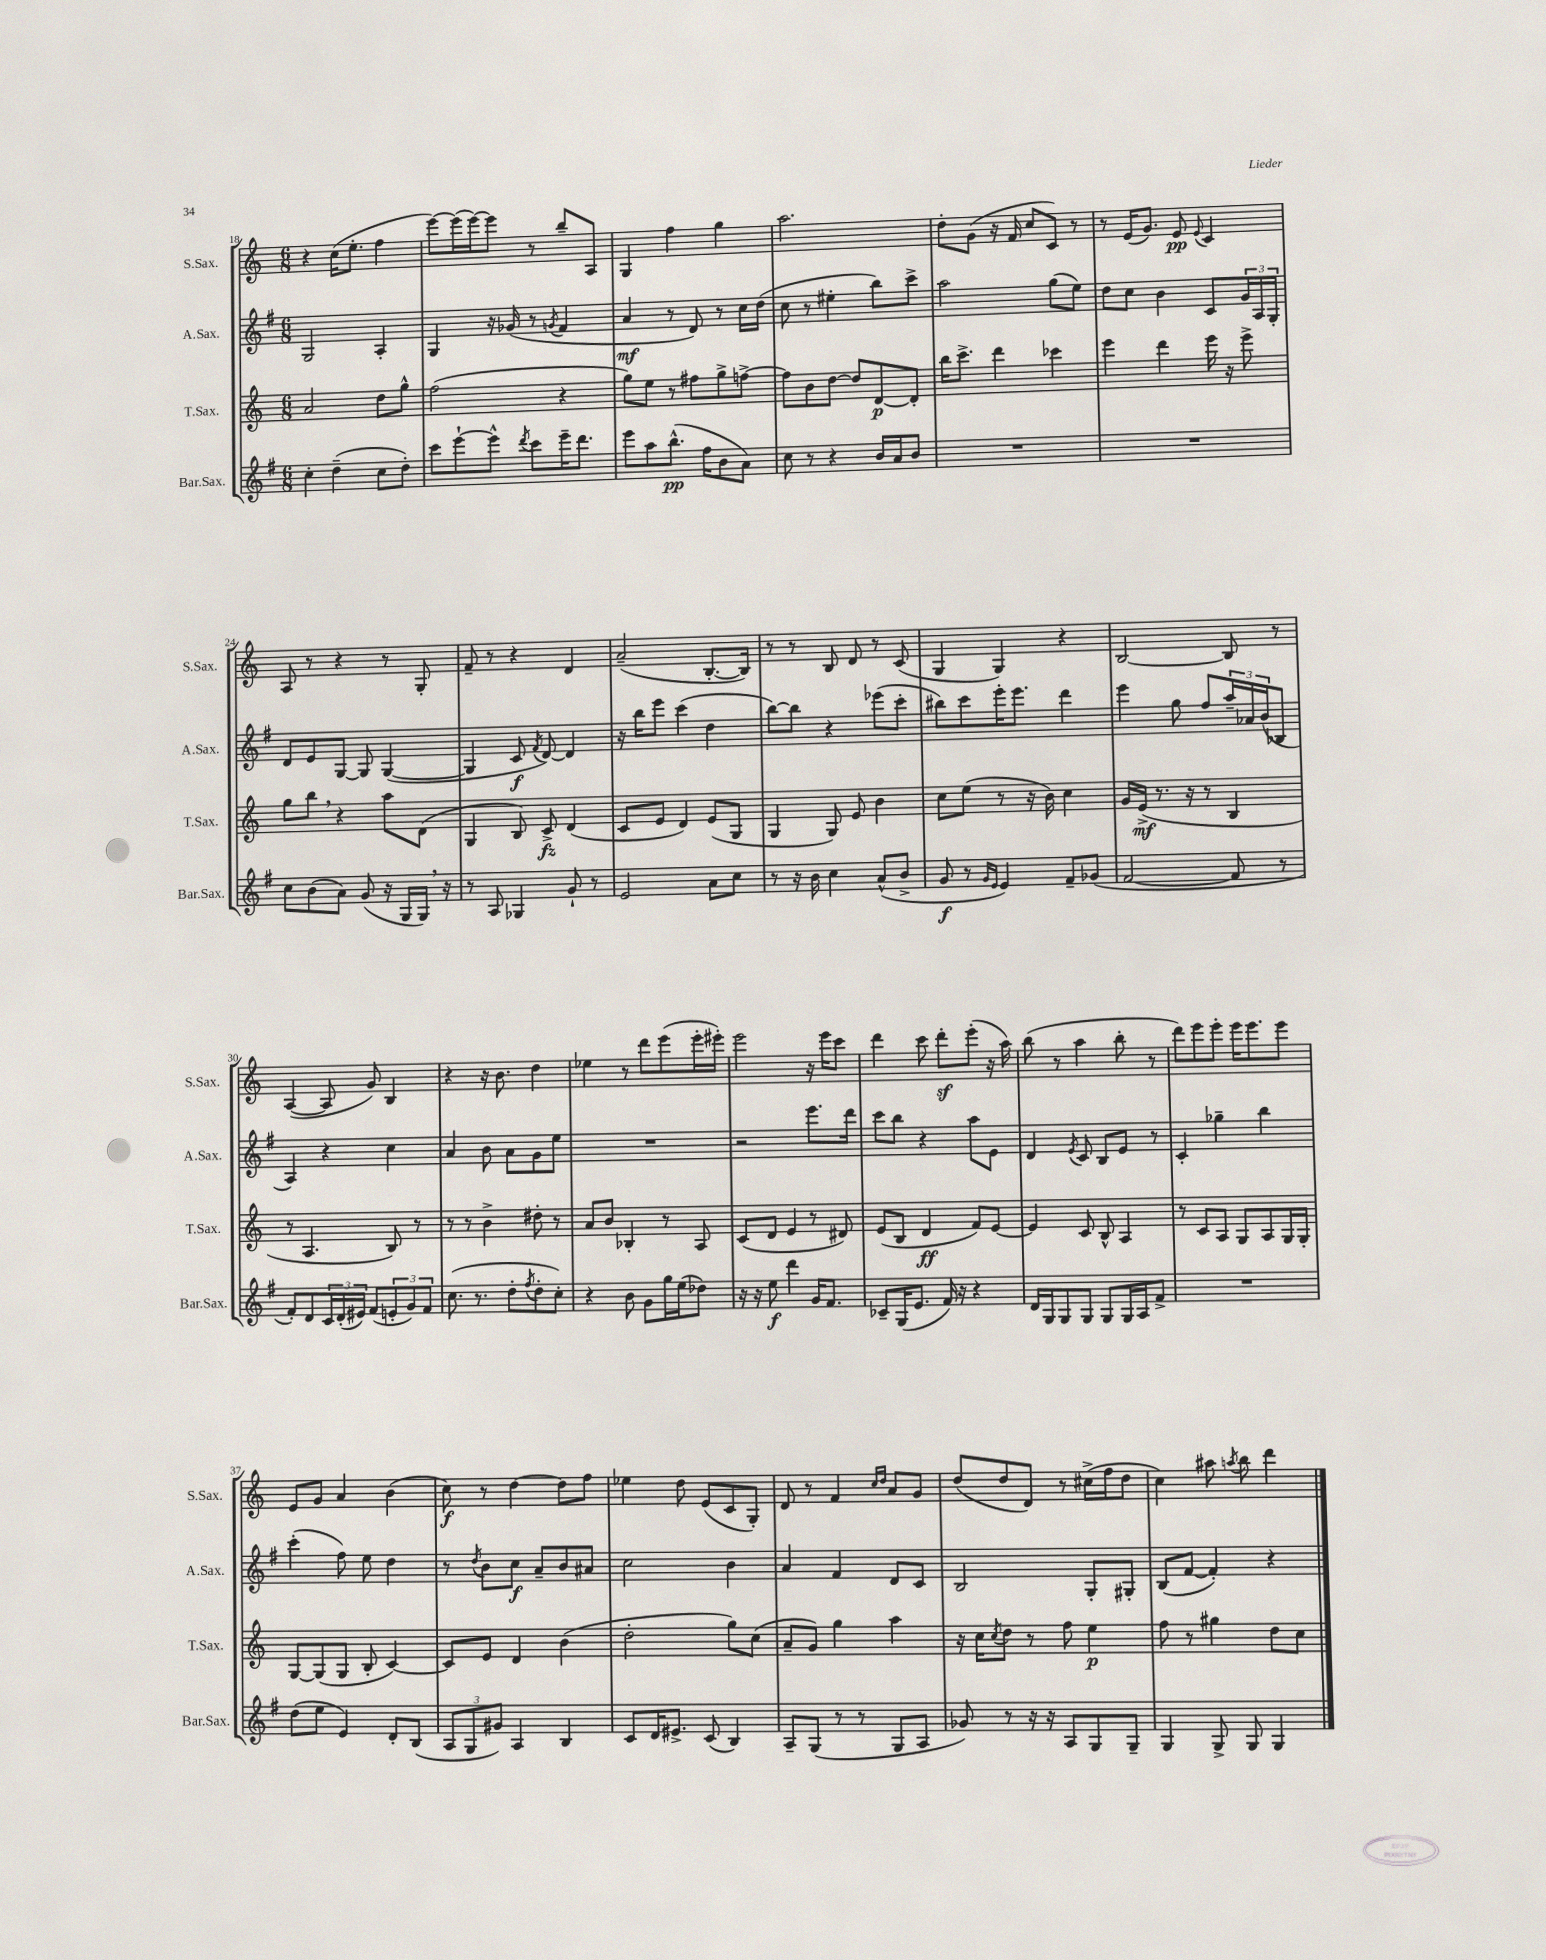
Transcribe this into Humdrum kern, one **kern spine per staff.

**kern	**kern	**kern	**kern
*staff4	*staff3	*staff2	*staff1
*clefG2	*clefG2	*clefG2	*clefG2
*k[f#]	*k[]	*k[f#]	*k[]
*M6/8	*M6/8	*M6/8	*M6/8
4cc'\	2a/	2G/	4r
(4dd~\	.	.	(16cc\LK
.	.	.	8.ee'\J
8cc\L	8dd\L	4A'/	4ff\
8dd'\J)	8gg^^\J	.	.
=	=	=	=
8ccc\L	(2ff\	4G/	[8eee\L)
[8eee`\	.	.	(16eee\]L
.	.	.	[16eee\J)
8eee^^\]J	.	16r	8eee\]J
.	.	(16g-/	.
8qddd/	.	.	.
8ccc\L	.	8r	8r
.	.	8qg/	.
16eee~\K	4r	4f#/	8bb~/L
8.ddd\J	.	.	.
.	.	.	8A/J
=	=	=	=
8eee\L	8gg\L)	4a/	4G/
8aa\	8ee\J	.	.
(8.bb^^\J	8r	8r	4ff\
.	8ff#\L	8d/)	.
16ff#\LK	.	.	.
8b\	8gg^\	8r	4gg\
8a\J)	[8ff^\J	16cc\LL	.
.	.	(16dd\JJ	.
=	=	=	=
8cc\	8ff\]L	8cc\	2.aa\
8r	8b\	8r	.
4r	[8dd\J	4ee#'\	.
.	8dd/]L	.	.
16b/LL	[8d/	8bb\L)	.
16a/J	.	.	.
8b/J	8d'/]J	8ccc^\J	.
=	=	=	=
2.r	16bb\LK	2aa\	8dd'\L
.	8.ccc^\J	.	.
.	.	.	(8g\J
.	4ddd\	.	16r
.	.	.	16f/
.	.	.	8cc/L
.	4ccc-\	(8gg\L	8c/J)
.	.	8ee\J)	8r
=	=	=	=
2.r	4eee\	8dd\L	8r
.	.	8cc\J	(16e/LK
.	.	.	8.g/J)
.	4ddd\	4b\	.
.	.	.	8e/
.	.	.	8qqe/
.	16eee\	8c/L	4c/
.	16r	.	.
.	8eee^\	24g/L	.
.	.	24A/	.
.	.	24G'/JJ	.
=	=	=	=
8cc\L	8gg\L	8d/L	8A/
(8b\	8bb\J	8e/	8r
8a\J)	4r	[8G/J	4r
(8g/	.	8G/]	.
16r	8aa\L	([4G/	8r
16G/LL	.	.	.
16G/JJ)	(8d\J	.	8G'/
16r	.	.	.
=	=	=	=
8r	4G/	4G/]	8f~/
8A/	.	.	8r
4G-/	8B/)	8c/	4r
.	.	8qf#/	.
.	8c^/	[8d/)	.
8g`/	(4d/	4d/]	4d/
8r	.	.	.
=	=	=	=
2e/	8c/L	16r	(2a~/
.	.	16bb\LK	.
.	8e/J	8eee\J	.
.	4d/)	(4ccc\	.
8a\L	(8e/L	4dd\	[8.B'/L
8cc\J	8G/J	.	.
.	.	.	16B/]Jk)
=	=	=	=
8r	4G/	[8bb\L)	8r
16r	.	8bb\]J	8r
16b\	.	.	.
4cc\	8G/)	4r	8B/
.	8e/	.	8d/
(8a^^/L	4b\	(8eee-\L	8r
8b^/J	.	8ccc'\J	(8c/
=	=	=	=
8g/	8cc\L	8bb#\L)	4G/
8r	(8ee\J	8ccc\	.
16qqg/LL	.	.	.
16qqe/JJ	.	.	.
4e/)	8r	16eee'\K	4G/)
.	.	8.eee\J	.
.	16r	.	.
.	16b\)	.	.
8f#~/L	4cc\	4ddd\	4r
(8g-/J	.	.	.
=	=	=	=
[2f#/	16g/LL	4eee\	[2B/
.	(16e^/JJ	.	.
.	8.r	.	.
.	.	8gg\	.
.	16r	.	.
.	8r	8ff#/L	.
8f#/]	4B/	24aa~/L	8B/]
.	.	24a-/	.
.	.	(24b/J	.
8r	.	8B-/J	8r
=	=	=	=
8f#'/L)	8r	4A/)	([4A/
8d/	4.A/	.	.
24c/L	.	4r	8A/]
(24d'/	.	.	.
24e#/JJ)	.	.	.
(8f#/L	.	.	8g/)
12e'/	8B/)	4cc\	4B/
12g/)	.	.	.
.	8r	.	.
12f#/J	.	.	.
=	=	=	=
(8.cc\	8r	4a/	4r
.	8r	.	.
8.r	.	.	.
.	4b^\	8b\	16r
.	.	.	8.b\
8dd'\L	.	8a\L	.
8qff#/	.	.	.
8dd'\	8dd#'\	8g\	4dd\
8cc'\J)	8r	8ee\J	.
=	=	=	=
4r	8a/L	2.r	4ee-\
.	8b/J	.	.
8b\	4B-'/	.	8r
8g\L	.	.	8ddd\L
16gg\L	8r	.	(8eee\
(16ee\J	.	.	.
8dd-\J)	8A/	.	16eee'\L
.	.	.	16eee#'\JJ)
=	=	=	=
16r	(8c/L	2r	2eee\
16r	.	.	.
8ee\	8d/J	.	.
4ddd\	4e/	.	.
16g/LK	8r	8.eee\L	16r
8.f#/J	.	.	16eee\LK
.	8d#/)	.	8ccc\J
.	.	16ddd\Jk	.
=	=	=	=
8c-~/L	(8e/L	8ccc\L	4ddd\
(16G/K	8B/J	8bb\J	.
8.e/J	.	.	.
.	4d/	4r	8ccc\
16f#/)	.	.	8ddd'\L
16r	.	.	.
4r	8f/L)	8aa\L	(8eee'\J
.	[8e/J	8e\J	16r
.	.	.	16aa\)
=	=	=	=
16d/LL	4e/]	4d/	(8bb\
16G/J	.	.	.
8G/	.	.	8r
.	.	8qe/	.
8G/J	8c/	8c/	4aa\
8G/L	8B^^/	8B/L	.
16G/L	4A/	8e/J	8bb'\
16A/J	.	.	.
8f#^/J	.	8r	8r
=	=	=	=
2.r	8r	4c'/	8ddd\L)
.	8c/L	.	8eee\
.	8A/J	4gg-~\	8eee'\J
.	8G/L	.	16eee\LK
.	.	.	8.eee\
.	8A/	4bb\	.
.	16G/L	.	8eee\J
.	16G'/JJ	.	.
=	=	=	=
(8dd\L	[8G/L	(4ccc'\	8e/L
8ee\J	(8G/]	.	8g/J
4e/)	8G/J	8ff#\)	4a/
.	8B'/	8ee\	.
8d'/L	[4c/)	4dd\	(4b\
(8B/J	.	.	.
=	=	=	=
12A/L	8c/]L	8r	8cc\)
12G/	.	.	.
.	.	8qdd/	.
.	8e/J	8b\L	8r
12g#/J)	.	.	.
4A/	4d/	8cc\J	[4dd\
.	.	8a~/L	.
4B/	(4b\	8b/	8dd\]L
.	.	8a#/J	8ff\J
=	=	=	=
8c/L	2dd'\	2cc\	4ee-\
16d/K	.	.	.
8.e#^/J	.	.	.
.	.	.	8dd\
(8c/	.	.	(8e/L
4B/)	8gg\L)	4b\	8c/
.	(8cc\J	.	8G'/J)
=	=	=	=
8A~/L	8a~/L	4a/	8d/
(8G/J	8g/J)	.	8r
8r	4gg\	4f#/	4f/
8r	.	.	.
.	.	.	16qqcc/LL
.	.	.	16qqdd/JJ
8G/L	4aa\	8d/L	8a/L
8A/J	.	8c/J	8g/J
=	=	=	=
8g-/)	16r	2B/	(8dd/L
.	16cc\LK	.	.
.	8qcc/	.	.
8r	8dd\J	.	8dd/
16r	8r	.	8d/J)
16r	.	.	.
8A/L	8ff\	.	8r
8G/	4ee\	8G'/L	(16cc#^\LL
.	.	.	16ff\J
8G~/J	.	8G#'/J	8dd\J
=	=	=	=
4G/	8ff\	(8B/L	4cc\)
.	8r	[8f#/J	.
8G^/	4gg#\	4f#'/])	8aa#\
.	.	.	8qaa/
8G/	.	.	8bb\
4G/	8dd\L	4r	4ddd\
.	8cc\J	.	.
==	==	==	==
*-	*-	*-	*-
